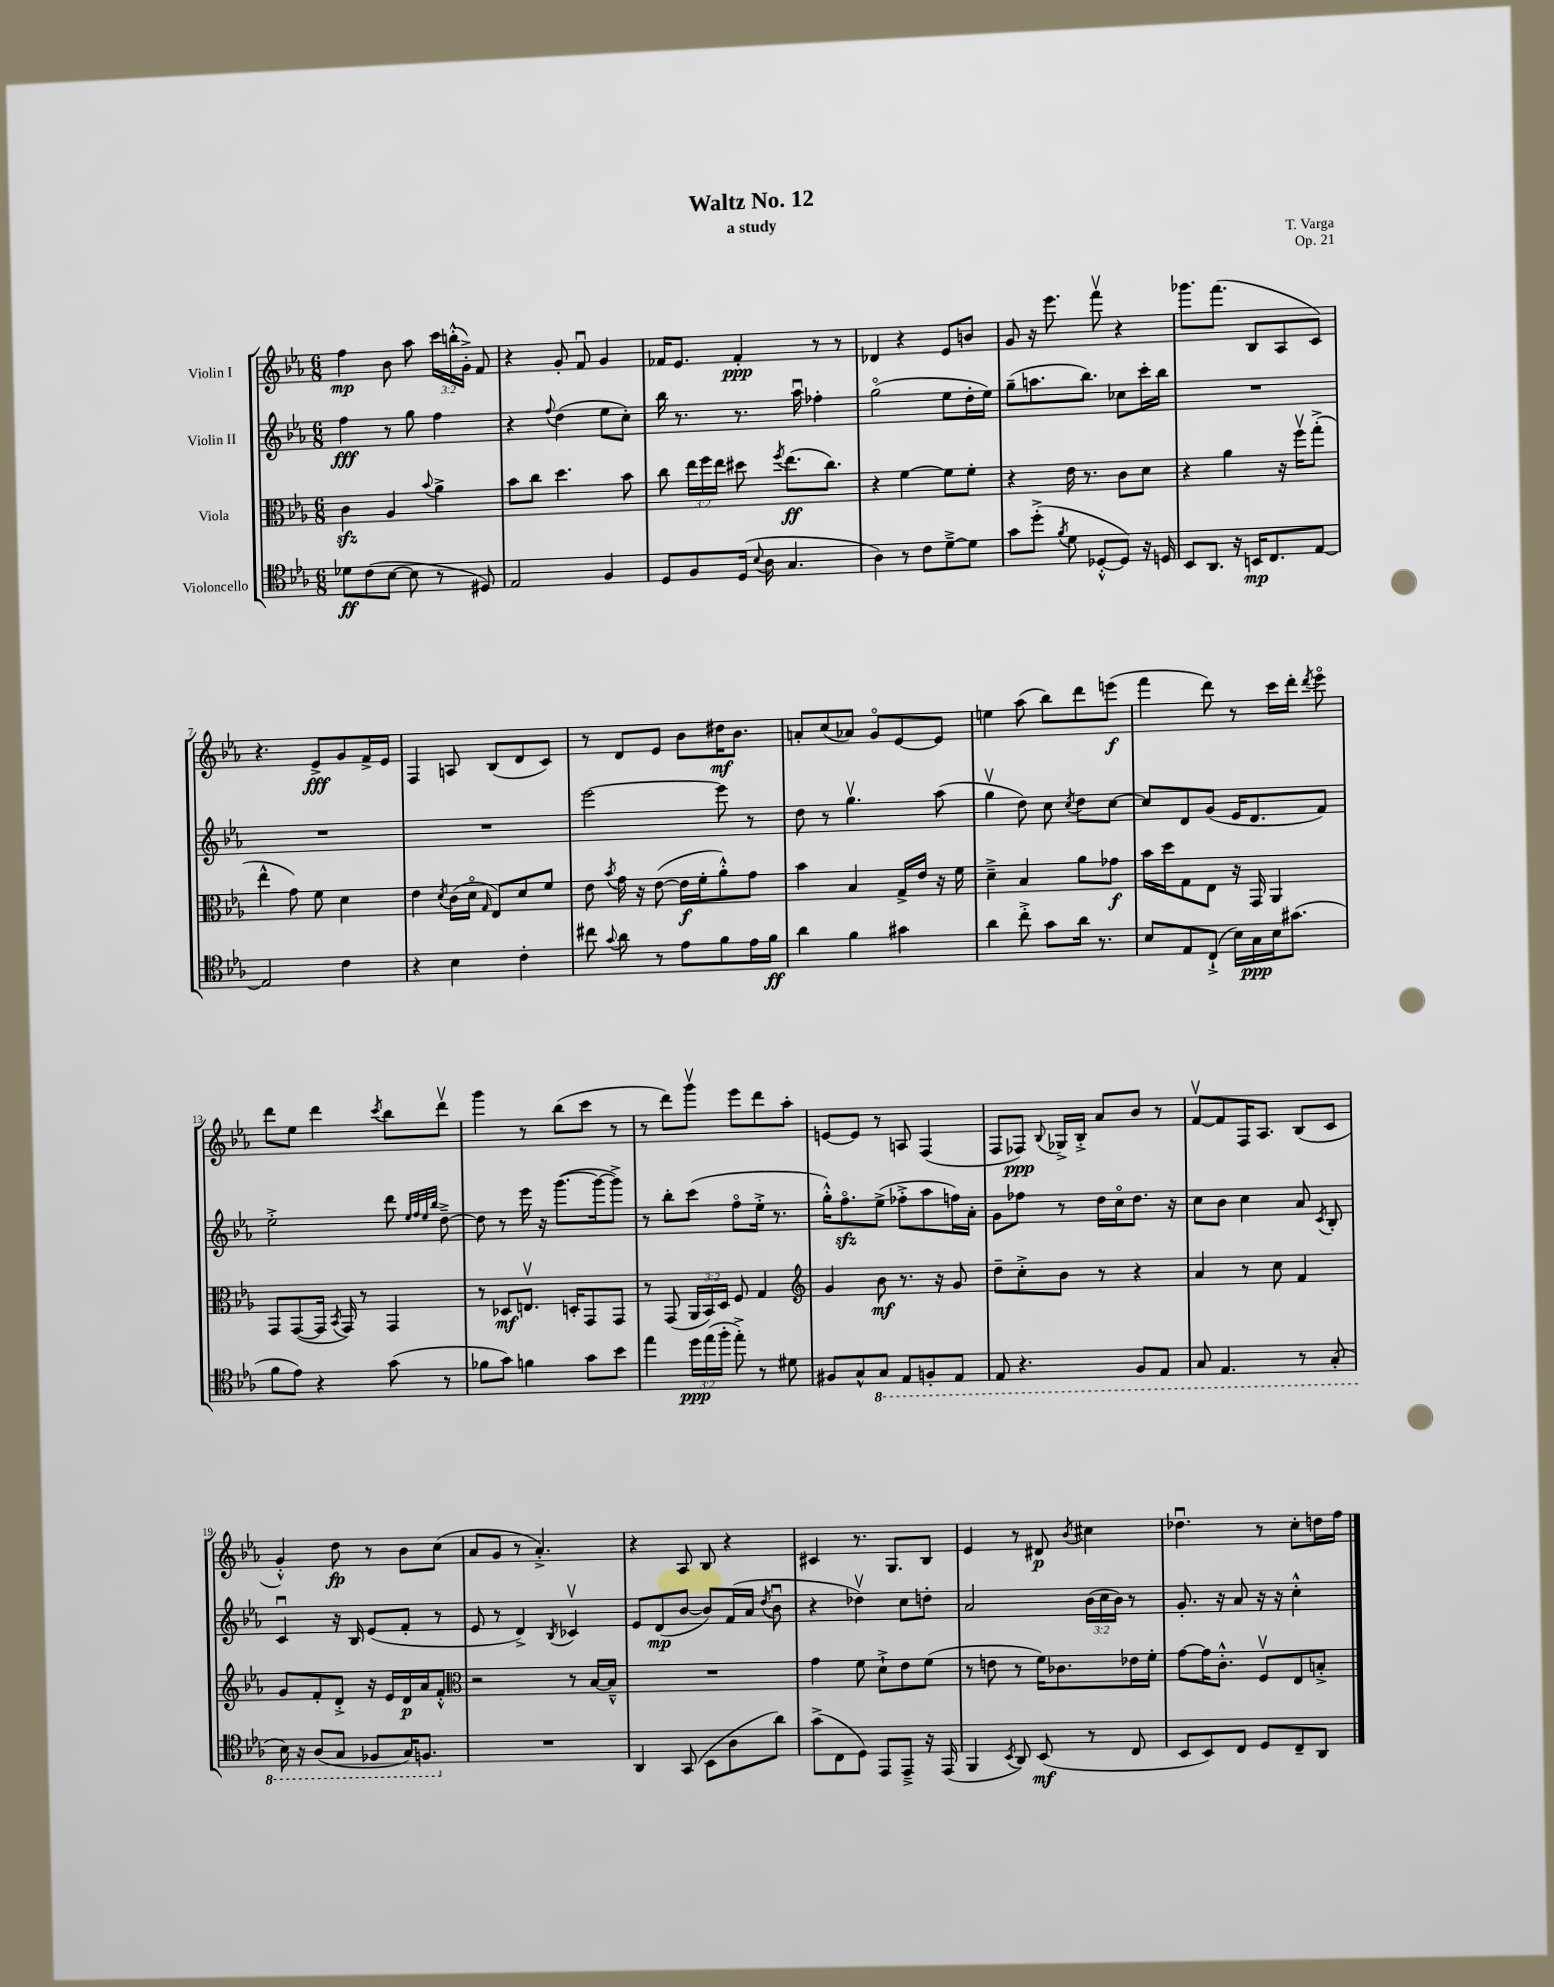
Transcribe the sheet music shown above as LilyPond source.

\header { title = "Waltz No. 12" composer = "T. Varga" subtitle = "a study" opus = "Op. 21" }
<<
\new StaffGroup <<
\new Staff = "s0" \with { instrumentName = "Violin I" } {
    \clef treble \key ees \major \numericTimeSignature \time 6/8 \override Staff.TupletNumber.text = #tuplet-number::calc-fraction-text
    \autoBeamOff f''4\mp bes'8 aes''8 \tuplet 3/2 { c'''16[ b''16-.-^( g'16]-.->) } f'8 |
    r4 g'8-. f'8\downbow g'4 |
    fes'16[ ees'8.] fes'4-.\ppp r8 r8 |
    des'4 r4 ees'8[ b'8] |
    g'8 r16 ees'''8. f'''8\upbow r4 |
    ges'''8.[ f'''8.]( bes8[ aes8 c'8]) |
    r4. ees'8[->\fff g'8 f'16-> ees'16] |
    f4 a8 bes8[( d'8 c'8]) |
    r8 d'8[ ees'8] bes'8[ dis''16\mf bes'8.] |
    a'8[-. c''8( aes'8]) g'8[\flageolet ees'8~ ees'8] |
    e''4 aes''8( bes''8[) d'''8 e'''8]\f( |
    f'''4 d'''8) r8 c'''16[ d'''16]-. \acciaccatura { d'''8 } ees'''8\flageolet |
    d'''8[ ees''8] d'''4 \acciaccatura { c'''8 } bes''8[ d'''8]\upbow |
    g'''4 r8 bes''8[( c'''8] r8 |
    r8 d'''8[) g'''8]\upbow ees'''8[ d'''8 aes''8]-. |
    e'8[~ e'8] r8 a8 f4( |
    f8[ fes8]\ppp) \appoggiatura { bes8 } ges16[-> bes16]-.-> aes'8[ bes'8] r8 |
    f'8[~\upbow f'8 f16 aes8.] bes8[( c'8] |
    g'4-.-^) d''8\fp r8 bes'8[ c''8]( |
    aes'8[ g'8] r8 aes'4.-.->) |
    r4 aes8 bes8 r4 |
    cis'4 r8. g8.[ bes8] |
    ees'4 r8 dis'8\p \acciaccatura { bes'8 } cis''4 |
    des''4.\downbow r8 c''8[-. d''16 f''16] \bar "|." |
}
\new Staff = "s1" \with { instrumentName = "Violin II" } {
    \clef treble \key ees \major \numericTimeSignature \time 6/8 \override Staff.TupletNumber.text = #tuplet-number::calc-fraction-text
    \autoBeamOff f''4\fff r8 g''8 f''4 |
    r4 \appoggiatura { f''8 } d''4( ees''8[ c''8]-.) |
    bes''16 r8. r8. aes''16\downbow fes''4-. |
    g''2\flageolet( ees''8[ d''16-. ees''16]) |
    g''8[--( a''8. bes''8.]) ces''8[ c'''16-. bes''16] |
    R2. |
    R2. |
    R2. |
    ees'''2~ ees'''8 r8 |
    d''8 r8 g''4.\upbow aes''8( |
    g''4\upbow d''8) c''8 \acciaccatura { c''8 } d''8[ c''8]~ |
    c''8[ d'8 g'8]( ees'16[ d'8. f'8]) |
    ees''2-.-> d'''8 \grace { ees''32[ f''32 ees''32 bes''32] } d''8~---> |
    d''8 r8 ees'''16 r16 g'''8.[~( g'''16~ g'''8]->) |
    r8 bes''8[-. c'''8]( f''8[\flageolet ees''16]-.-> r8. |
    g''16[-.-^) f''8.\flageolet\sfz ees''8]->( fes''8[-.-> aes''8 f''16) aes'16]-. |
    g'8[ fes''8] r8 d''16[ c''16\flageolet d''8.] r16 |
    c''8[ bes'8] c''4 aes'8 \acciaccatura { c'8 } bes8-. |
    c'4\downbow r16 bes16 ees'8[( f'8]-. r8 |
    ees'8 r8 d'4->) \acciaccatura { bes8 } ces'4\upbow |
    ees'8[ d'8\mp( bes'8]~ bes'8[) f'16( aes'16] \acciaccatura { d''8 } bes'8\downbow |
    r4 des''4\upbow) c''8[ d''8]-. |
    aes'2 \tuplet 3/2 { bes'16[( c''16 bes'16]) } r8 |
    g'8.-. r16 aes'8 r16 r16 c''4-.-^ \bar "|." |
}
\new Staff = "s2" \with { instrumentName = "Viola" } {
    \clef alto \key ees \major \numericTimeSignature \time 6/8 \override Staff.TupletNumber.text = #tuplet-number::calc-fraction-text
    \autoBeamOff c'4\sfz aes4 \appoggiatura { bes'8 } aes'4-> |
    bes'8[ c''8] d''4. bes'8 |
    c''8 \tuplet 3/2 { ees''16[ f''16 ees''16] } dis''8 \acciaccatura { f''8 } ees''8.[\ff( c''8.]) |
    r4 f'4~ f'8[ f'8]-. |
    r4 ees'16 r8. c'8[ d'8] |
    r4 aes'4 r16 f''16[\upbow g''8]-.->( |
    ees''4-^ g'8) f'8 d'4 |
    ees'4 \acciaccatura { d'8 } c'16[( d'16]\flageolet \grace { g16 } ees8[) d'8 f'8] |
    ees'8 \acciaccatura { bes'8 } g'16 r16 ees'8~( ees'16[\f f'16-. aes'8-.-^) g'8] |
    bes'4 bes4 g16[-> ees'16] r16 f'16 |
    d'4---> bes4 aes'8[ ges'8]\f |
    bes'16[ d''16 g8 ees8] r16 g,16 aes,4 |
    g,8[ g,8~( g,16] \acciaccatura { bes,8 } g,16) r8 g,4 |
    r8 des8[\mf e8.]\upbow d16[-. g,8 g,8] |
    r8 g,8( \tuplet 3/2 { aes,16[ bes,16) d16] } f8 g4 |
    \clef treble g'4 bes'8\mf r8. r16 g'8 |
    d''8[-- c''8-.-> bes'8] r8 r4 |
    aes'4 r8 c''8 f'4 |
    g'8[ f'8-. d'8]-.-> r16 ees'16[ d'16\p aes'16 f'8]-.-^ |
    \clef alto r2 r8 bes16[~ bes16]---^ |
    R2. |
    g'4 f'8 d'8[-!-> ees'8 f'8]( |
    r8 e'8 r8 f'16[) ces'8. ees'16 f'16]-. |
    g'8[~ g'16 c'8.]-.-^ f8[\upbow ees8 b8]-.-> \bar "|." |
}
\new Staff = "s3" \with { instrumentName = "Violoncello" } {
    \clef tenor \key ees \major \numericTimeSignature \time 6/8 \override Staff.TupletNumber.text = #tuplet-number::calc-fraction-text
    \autoBeamOff des'8[\ff c'8( bes8]~ bes8 r8 dis8) |
    ees2 f4 |
    d8[ f8 d16]( \appoggiatura { bes8 } aes16 g4. |
    aes4) r8 c'8[ d'8~---> d'8] |
    g'8[ d''8]-.->( \acciaccatura { f'8 } d'8 des8[~-.-^ des8]) r16 d16 |
    bes,8[ aes,8.] r16 b,16[\mp c8. ees8]~ |
    ees2 c'4 |
    r4 bes4 c'4-. |
    cis''8 \appoggiatura { g'8 } aes'8 r8 ees'8[ f'8 ees'16 f'16]\ff |
    aes'4 f'4 gis'4 |
    aes'4 c''8-.-> g'8[ aes'16] r8. |
    bes8[ ees8 c8]-!->( bes16[) g16\ppp bes16 gis'8.]( |
    f'8[ ees'8]) r4 g'8( r8 |
    fes'8[ g'8]) f'4 g'8[ bes'8] |
    ees''4 \tuplet 3/2 { d''16[\ppp ees''16( f''16]-. } ees''8-.->) r8 dis'8 |
    fis8[ g8-^ \ottava #-1 g,8] ees,8[ f,!8-. ees,8] |
    ees,8 r4. f,8[ ees,8] |
    g,8 ees,4. r8 g,8-.( |
    bes,16) r16 aes,8[( g,8] fes,8[ g,16) f,8.] \ottava #0 |
    R2. |
    aes,4 g,8( bes,8[ aes8 aes'8]) |
    g'8[->( c8 d8]) ees,8[ ees,8]---> r16 ees,16( |
    f,4 \acciaccatura { bes,8 } aes,8) bes,8\mf( r8 c8 |
    bes,8[ bes,8) c8] d8[ c8-- aes,8] \bar "|." |
}
>>
>>
